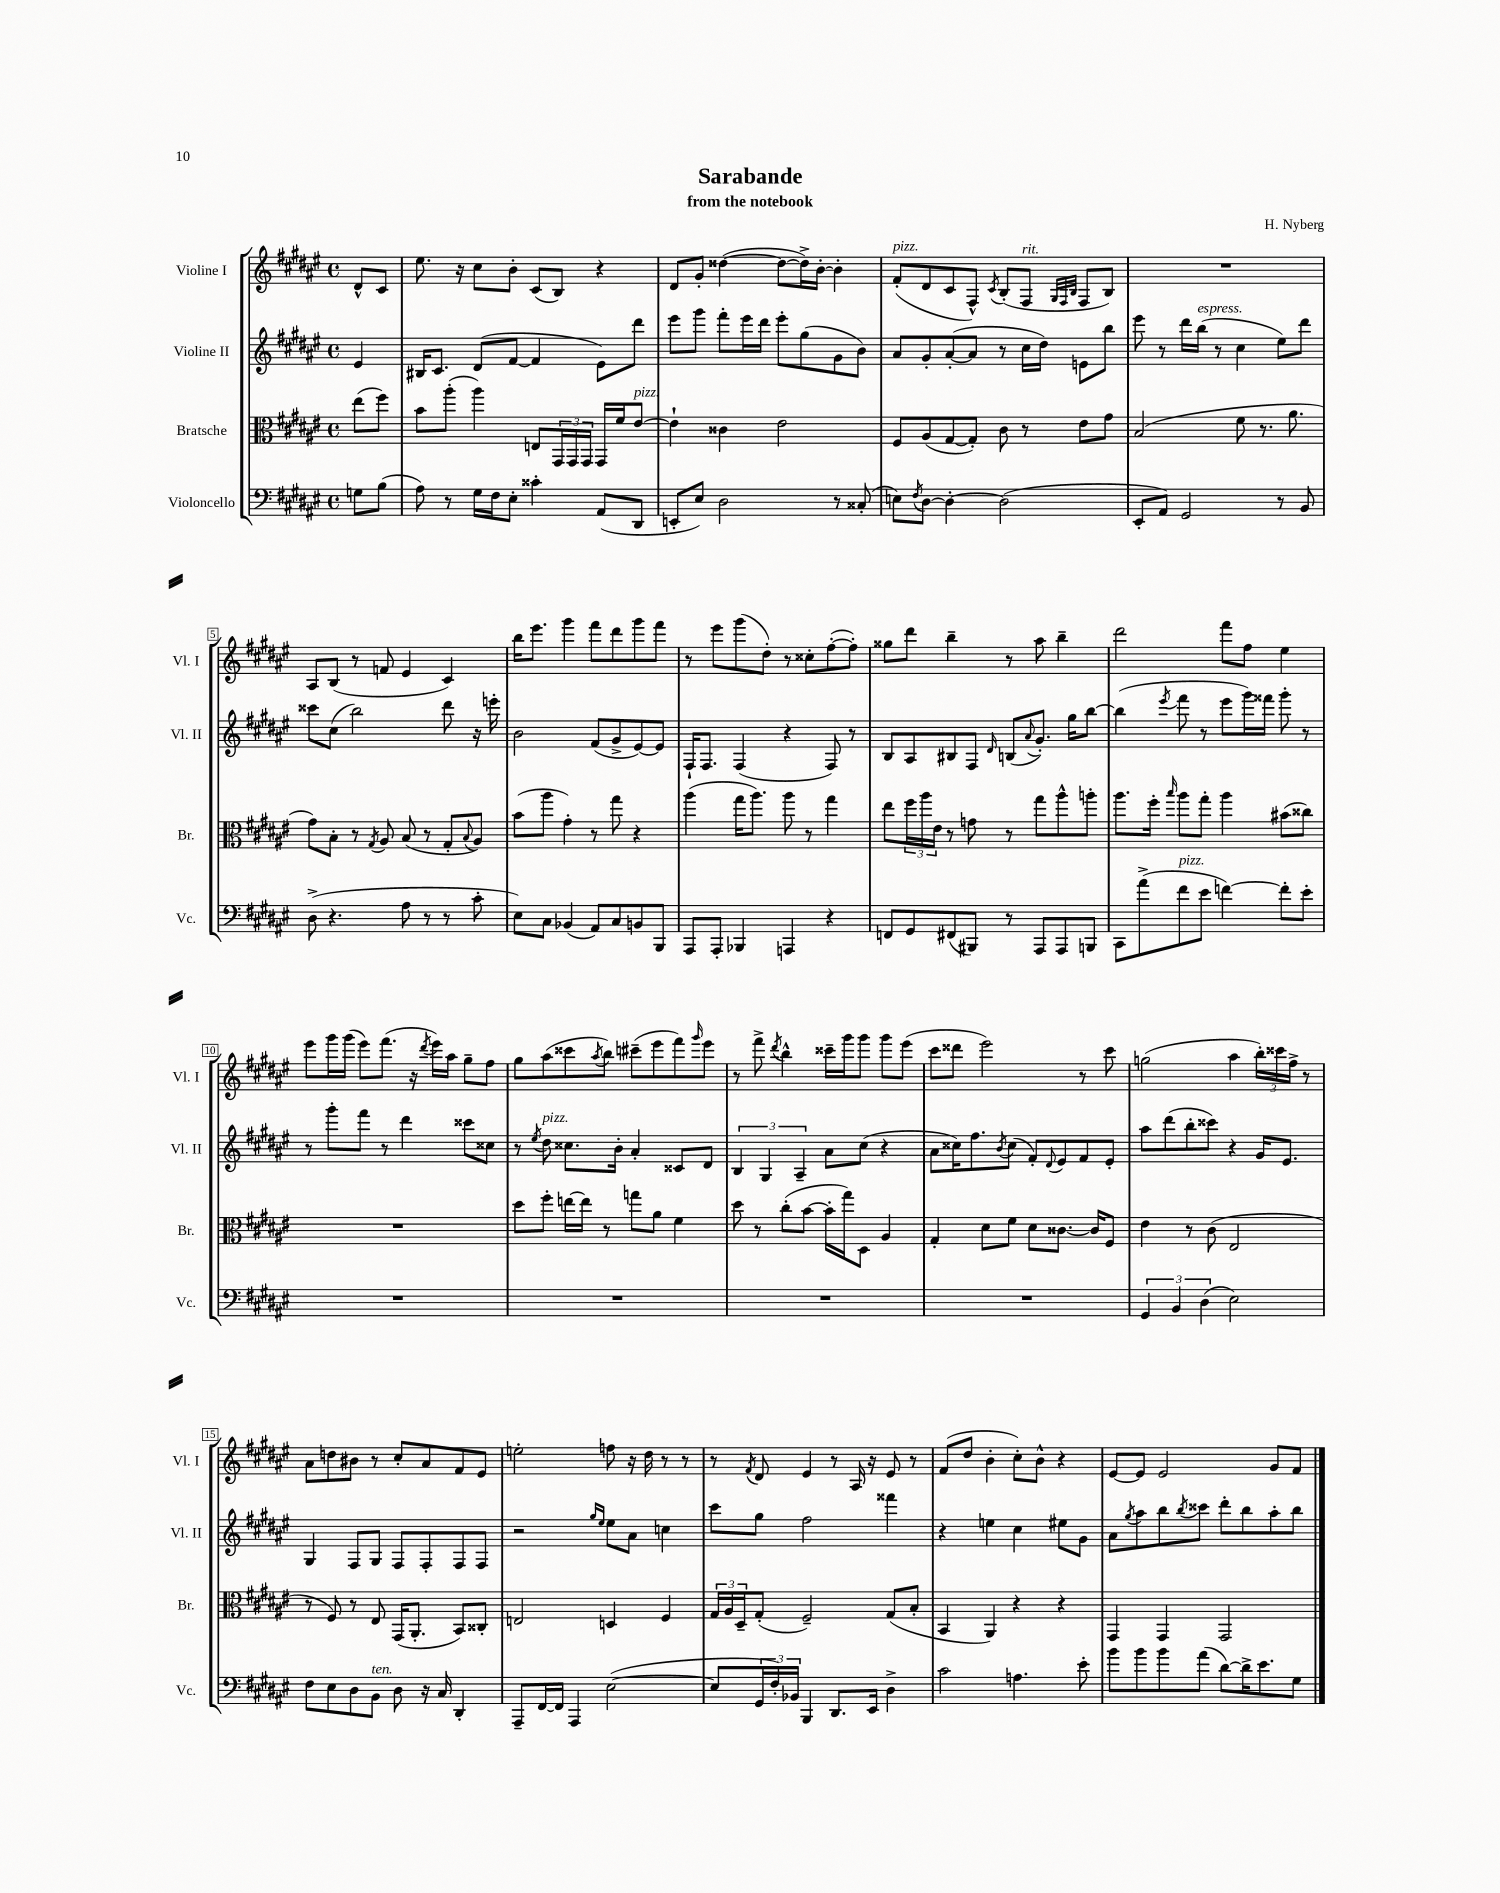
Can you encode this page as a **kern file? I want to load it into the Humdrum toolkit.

**kern	**kern	**kern	**kern
*part4	*part3	*part2	*part1
*staff4	*staff3	*staff2	*staff1
*I"Violoncello	*I"Bratsche	*I"Violine II	*I"Violine I
*I'Vc.	*I'Br.	*I'Vl. II	*I'Vl. I
*clefF4	*clefC3	*clefG2	*clefG2
*k[f#c#g#d#a#e#]	*k[f#c#g#d#a#e#]	*k[f#c#g#d#a#e#]	*k[f#c#g#d#a#e#]
*M4/4	*M4/4	*M4/4	*M4/4
*met(c)	*met(c)	*met(c)	*met(c)
=	=	=	=
8Gn\L	(8ee#\L	4e#/	8d#^^/L
(8B\J	8ff#\J)	.	8c#/J
=1	=1	=1	=1
8A#\)	8b\L	16B#X/KL	8.ee#\
.	.	8.c#/J	.
8r	(8aa#'\J	.	.
.	.	.	16r
16G#\LL	4aa#\)	(8d#/L	8cc#\L
16F#\J	.	.	.
8E#'\J	.	[8f#/J	8b'\J
4c##X'\	8En/L	4f#/]	(8c#/L
.	24GG#/L	.	8B/J)
.	24GG#/	.	.
.	24GG#/JJ	.	.
(8AA#/L	16GG#/LL	8e#\L)	4r
.	16f#/J	.	.
!	!LO:TX:a:i:t=pizz.	!	!
8DD#/J	[8e#/J	8ddd#\J	.
=2	=2	=2	=2
8EEn'/L	4e#`\]	8eee#\L	8d#/L
8E#/J)	.	8ggg#\J	8g#'/J
2D#\	4c##X\	8fff#'\L	([4dd##X\
.	.	16eee#\L	.
.	.	16ddd#\JJ	.
.	2e#\	8eee#'\L	8dd##\L_
.	.	(8gg#\	16dd##^\L])
.	.	.	[16b'\JJ
8r	.	8g#\	4b'\]
(8C##X'/	.	8b\J)	.
=3	=3	=3	=3
!	!	!	!LO:TX:a:i:t=pizz.
8En\L)	8F#/L	8a#/L	(8f#'/L
8qF#/	.	.	.
[8D#\J	(8A#/	8g#'/	8d#/
4D#'\_	[8G#/	([8a#'/	8c#/
.	8G#'/J])	8a#/J]	8F#^^/J)
.	.	.	8qc#/
(2D#\]	8c#\	8r	(8B'/L
!	!	!	!LO:TX:a:i:t=rit.
.	8r	16cc#\LL	8F#/J
.	.	16dd#\JJ)	.
.	.	.	32qqG#/LLL
.	.	.	32qqF#/
.	.	.	32qqB/JJJ
.	8e#\L	8en\L	8F#/L
.	8g#\J	8bb\J	8B/J)
=4	=4	=4	=4
8EE#'/L	(2B/	8eee#\	1r
8AA#/J)	.	8r	.
2GG#/	.	16ddd#\LL	.
!	!	!LO:TX:a:i:t=espress.	!
.	.	(16bb\JJ	.
.	.	8r	.
.	8f#\	4cc#\	.
.	8.r	.	.
8r	.	8ee#\L)	.
.	8.a#\	.	.
8BB/	.	8ddd#\J	.
!!LO:LB:g=z
=5	=5	=5	=5
(8D#^\	8g#\L)	8ccc##X\L	8A#/L
4.r	8B'\J	(8cc#\J	(8B/J
.	8r	2bb\)	8r
.	8qG#/	.	.
.	8A#/	.	8fn/
8A#\	(8B/	.	4e#/
8r	8r	.	.
8r	8G#'/L	8ddd#\	4c#/)
.	8qqB/	.	.
8c#'\	8A#/J)	16r	.
.	.	16eeen'\	.
=6	=6	=6	=6
8E#\L)	(8b\L	2b\	16bb\KL
.	.	.	8.eee#\J
8C#\J	8aa#\J	.	.
(4BB-X/	4g#'\)	.	4ggg#\
8AA#/L)	8r	(8f#/L	8fff#\L
8C#/	8gg#\	8g#^/	8ddd#\
8BBn/	4r	[8e#/)	8ggg#\
8BBB/J	.	8e#/J]	8fff#\J
=7	=7	=7	=7
8AAA#/L	(4aa#\	16F#`/KL	8r
.	.	8.F#/J	.
8AAA#'/J	.	.	8eee#\L
4BBB-X/	16gg#\KL	(4F#/	(8ggg#\
.	8.aa#\J)	.	.
.	.	.	8dd#'\J)
4AAAn/	8aa#\	4r	8r
.	8r	.	8cc##X'\L
4r	4gg#\	8F#/)	([8ff#'\
.	.	8r	8ff#'\J])
=8	=8	=8	=8
8FFn/L	8ee#\L	8B/L	8gg##X\L
8GG#/	24ff#\L	8A#/	8ddd#\J
.	24aa#\	.	.
.	24e#\JJ	.	.
(8FF#X/	8r	8B#X/	4bb~\
8BBB#X/J)	8gn\	8F#/J	.
.	.	16qqd#/	.
8r	8r	(8Bn/L	8r
.	.	8qqa#/	.
8AAA#/L	8gg#\L	8.g#'/J)	8aa#\
8AAA#/	8aa#^^\	.	4bb~\
.	.	16gg#\KL	.
8BBBn/J	8aan'\J	[8bb\J	.
=9	=9	=9	=9
8CC#\L	8.aa#\L	(4bb\]	2ddd#\
(8a#^\	.	.	.
.	16ff#'\Jk	.	.
.	16qqbb/	8qeee#/	.
!LO:TX:a:i:t=pizz.	!	!	!
8f#\	8aa#\L	8fff#\	.
8e#\J	8gg#'\J	8r	.
[4fn\)	4aa#\	8eee#\L	8fff#\L
.	.	16ggg#\L)	8ff#\J
.	.	16fff##X\JJ	.
8f'\L]	(8b#X\L	8ggg#'\	4ee#\
8e#'\J	8cc##X\J)	8r	.
!!LO:LB:g=z
=10	=10	=10	=10
1r	1r	8r	8eee#\L
.	.	8ggg#'\L	16ggg#\L
.	.	.	(16ggg#\JJ
.	.	8fff#\J	8eee#\L)
.	.	8r	(8.fff#\J
.	.	4ddd#\	.
.	.	.	16r
.	.	.	8qddd#/
.	.	.	16eee#\LL)
.	.	.	16aa#\JJ
.	.	8ccc##X\L	8gg#~\L
.	.	8cc##X\J	8ff#\J
=11	=11	=11	=11
1r	8dd#\L	8r	8gg#\L
.	.	8qee#/	.
!	!	!LO:TX:a:i:t=pizz.	!
.	8ff#'\J	8dd#\	(8aa#\
.	[16een\LL	8.cc##X\L	8ccc##X\
.	16ee\JJ]	.	.
.	.	.	8qaa#/
.	8r	.	8bb\J)
.	.	16b'\Jk	.
.	8ggn\L	4a#'/	(8ccc#X~\L
.	8a#\J	.	8eee#\
.	4f#\	8c##X/L	8fff#\)
.	.	.	16qqggg#/
.	.	8d#/J	8eee#\J
=12	=12	=12	=12
1r	8dd#\	6B/	8r
.	8r	.	8fff#^\
.	.	6G#/	.
.	.	.	8qddd#/
.	(8cc#'\L	.	4bb^^\
.	.	6A#~/	.
.	[8b\J	.	.
.	16b'\LL]	8a#\L	16ccc##X~\LL
.	16gg#\J)	.	16ggg#\J
.	8D#\J	(8cc#\J	8ggg#\J
.	4A#/	4r	8ggg#\L
.	.	.	(8eee#\J
=13	=13	=13	=13
1r	4G#'/	8a#\L	8ccc#\L
.	.	16cc##X\K)	8ddd##X\J
.	.	8.ff#\	.
.	8d#\L	.	2eee#\)
.	.	8qb/	.
.	8f#\J	(8cc##\J	.
.	8d#\L	8f#'/L)	.
.	.	8qqd#/	.
.	[8.c##X\J	8e#/	.
.	.	8f#/	8r
.	16c##/KL]	.	.
.	8F#/J	8e#'/J	8ccc#\
=14	=14	=14	=14
6GG#/	4e#\	8aa#\L	(2ggn\
.	.	(8ddd#\	.
6BB/	.	.	.
.	8r	8bb'\	.
(6D#\	.	.	.
.	(8c#\	8ccc##X\J)	.
2E#\)	2E#/	4r	4aa#\
.	.	16g#/KL	24bb'\LL)
.	.	.	24ccc##X\
.	.	8.e#/J	.
.	.	.	24ff#^\JJ
.	.	.	8r
!!LO:LB:g=z
=15	=15	=15	=15
8F#\L	8r	4G#/	8a#\L
8E#\	8F#/)	.	8ddn\
8D#\	8r	8F#/L	8b#X\J
!LO:TX:a:i:t=ten.	!	!	!
8BB\J	8E#/	8G#/J	8r
8D#\	(16GG#/KL	8F#/L	8cc#'/L
.	8.AA#'/J	.	.
16r	.	8F#'/	8a#/
16C#/	.	.	.
4DD#'/	8BB/L)	8F#/	8f#/
.	8C##X'/J	8F#/J	8e#/J
=16	=16	=16	=16
8AAA#~/L	2En/	2r	2een'\
[16FF#/L	.	.	.
16FF#/JJ]	.	.	.
4AAA#/	.	.	.
.	.	16qqgg#/LL	.
.	.	16qqee#/JJ	.
([2E#\	4Dn/	8ee#\L	8ffn\
.	.	8a#\J	16r
.	.	.	16dd#\
.	4F#/	4ccn\	8r
.	.	.	8r
=17	=17	=17	=17
8E#/L]	24G#/LL	8ccc#\L	8r
.	24A#/	.	.
.	24D#~/J	.	.
.	.	.	8qf#/
24GG#/L	(8G#'/J	8gg#\J	8d#/
24F#'/)	.	.	.
24BB-X/JJ	.	.	.
4BBB/	2F#~/)	2ff#\	4e#/
8.DD#/L	.	.	8r
.	.	.	16A#/
16EE#/Jk	.	.	16r
4D#^\	(8G#/L	4fff##X\	8e#/
.	8B'/J	.	8r
=18	=18	=18	=18
2c#\	4BB/	4r	(8f#/L
.	.	.	8dd#/J
.	4AA#/)	4een\	4b'\
4.An\	4r	4cc#\	8cc#'\L)
.	.	.	8b^^\J
.	4r	8ee#X\L	4r
8e#'\	.	8g#\J	.
=19	=19	=19	=19
8b\L	4GG#/	8a#\L	[8e#/L
.	.	8qgg#/	.
8b\	.	8aa#\	8e#/J]
8b\	4GG#/	8bb\	2e#/
.	.	8qbb/	.
(8a#\J	.	8ccc##X\J	.
[8d#\L)	2GG#/	8ddd#'\L	.
16d#^\K]	.	8bb\	.
8.e#\	.	.	.
.	.	8aa#'\	8g#/L
8G#\J	.	8bb\J	8f#/J
==	==	==	==
*-	*-	*-	*-
